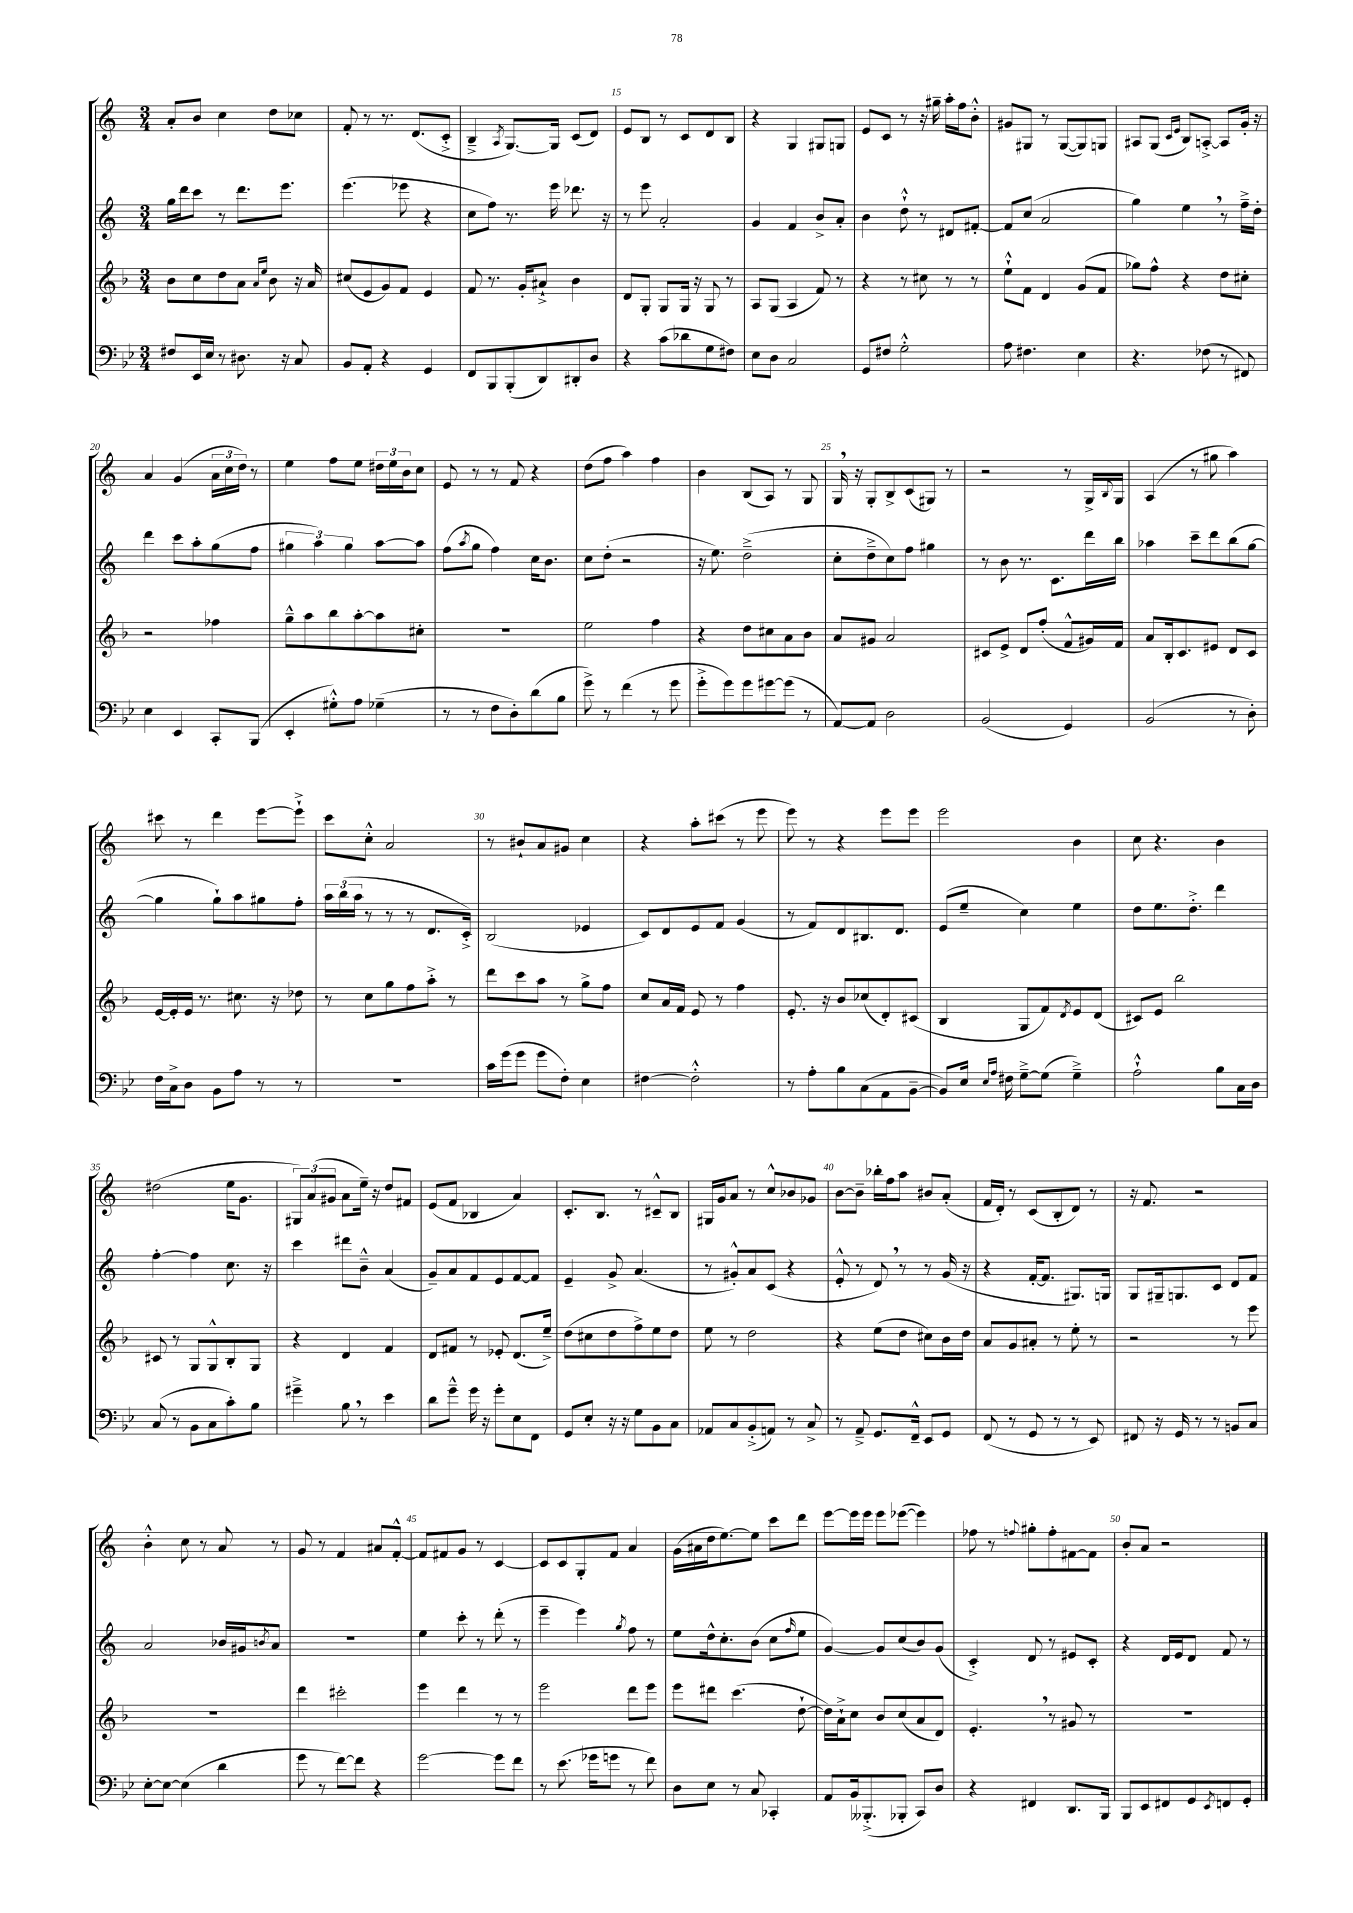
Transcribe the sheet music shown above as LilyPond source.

<<
\new StaffGroup <<
\new Staff = "s0" {
    \clef treble \key c \major \numericTimeSignature \time 3/4
    a'8-. b'8 c''4 d''8 ces''8 |
    f'8-. r8 r8. d'8.( c'8-.-> |
    b4---> \acciaccatura { a8 } g8.~) g16 c'8( d'8) |
    e'8 b8 r8 c'8 d'8 b8 |
    r4 g4 gis8 g8 |
    e'8 c'8 r8 r16 gis''16-- a''16-. f''16 b'8-.-^ |
    gis'8 gis8 r8 gis8~( gis8) g8 |
    ais8 g8( \grace { c'16 e'16 } b8) a8~-.-> a8 g'16-. r16 |
    a'4 g'4( \tuplet 3/2 { a'16 c''16 d''16) } r8 |
    e''4 f''8 e''8 \tuplet 3/2 { dis''16 e''16 b'16 } c''8 |
    e'8 r8 r8 f'8 r4 |
    d''8( f''8 a''4) f''4 |
    b'4 b8( a8) r8 g8 |
    g16 \breathe r16 g8-. b8-> c'8( gis8) r8 |
    r2 r8 g16-> \appoggiatura { b8 } g16 |
    a4( r8 gis''8 a''4) |
    cis'''8 r8 d'''4 e'''8~ e'''8-!-> |
    c'''8 c''8-.-^ a'2 |
    r8 bis'8-! a'8 gis'8 c''4 |
    r4 a''8-. cis'''8( r8 e'''8 |
    e'''8) r8 r4 e'''8 e'''8 |
    e'''2 b'4 |
    c''8 r4. b'4 |
    dis''2( e''16 g'8. |
    \tuplet 3/2 { gis8) a'8( gis'8 } a'8 e''16--) r16 d''8 fis'8 |
    e'8( f'8 bes4 a'4) |
    c'8.-. b8. r8 cis'8---^ b8 |
    gis16 g'16 a'8 r8 c''8-^ bes'8 ges'8 |
    b'8~ b'8-- bes''16-. f''16 a''8 bis'8 a'8-.( |
    f'16 d'16-.) r8 c'8( b8-. d'8) r8 |
    r16 f'8. r2 |
    b'4-.-^ c''8 r8 a'8 r8 |
    g'8 r8 f'4 ais'8 f'8~-.-^ |
    f'8 fis'8 g'8 r8 c'4~ |
    c'8 c'8 g8-. f'8 a'4 |
    g'16( ais'16 d''16 e''8.~) e''8 c'''8 d'''8 |
    e'''8~ e'''16 e'''16 e'''8 ees'''8~( ees'''4) |
    fes''8 r8 \appoggiatura { f''8 } gis''8-. f''8-. fis'8~ fis'8 |
    b'8-. a'8 r2 \bar "|." |
}
\new Staff = "s1" {
    \clef treble \key c \major \numericTimeSignature \time 3/4
    g''16 d'''16 c'''8 r8 d'''8. e'''8. |
    e'''4.( ees'''8 r4 |
    c''8 f''8) r8. e'''16 des'''8. r16 |
    r8 e'''8 a'2-. |
    g'4 f'4 b'8-> a'8-. |
    b'4 d''8-!-^ r8 dis'8 fis'8~-. |
    fis'8 c''8( a'2 |
    g''4) e''4 \breathe r8 f''16---> d''16-. |
    d'''4 c'''8 a''8-. g''8( f''8 |
    \tuplet 3/2 { gis''4 a''4) gis''4 } a''8~ a''8 |
    f''8( \acciaccatura { a''8 } g''8 f''4) c''16 b'8. |
    c''8 d''8-.( r2 |
    r16 e''8.) d''2--->( |
    c''8-. d''8---> c''8) f''8 gis''4 |
    r8 b'8 r8. c'8. d'''16 b''16 |
    aes''4 c'''8-- d'''8 b''8( g''8~ |
    g''4 g''8-!) a''8 gis''8 f''8-. |
    \tuplet 3/2 { a''16 b''16( a''16 } r8 r8 r8 d'8. c'16-.->) |
    b2( ees'4 |
    c'8) d'8 e'8 f'8 g'4( |
    r8 f'8) d'8 bis8. d'8. |
    e'8( e''8-- c''4) e''4 |
    d''8 e''8. d''8.-.-> d'''4 |
    f''4~-. f''4 c''8. r16 |
    c'''4 dis'''8 b'8---^ a'4( |
    g'8--) a'8 f'8 e'8 f'8~ f'8 |
    e'4-- g'8-> a'4.( |
    r8 gis'8-.-^) a'8 c'8( r4 |
    e'8-.-^ r8 d'8) \breathe r8 r8 g'16( r16 |
    r4 f'16~-. f'8. gis8.) g16 |
    g8 gis16-- g8. c'8 d'8 f'8 |
    a'2 bes'16 gis'16 \acciaccatura { b'8 } a'8 |
    R2. |
    e''4 c'''8-. r8 d'''8-.( r8 |
    e'''4-- e'''4) \acciaccatura { g''8 } f''8 r8 |
    e''8 d''16-^ c''8.-. b'8( c''8 \grace { f''16 } e''8 |
    g'4~) g'8 c''8( b'8) g'8( |
    c'4-.->) d'8 r8 eis'8 c'8-. |
    r4 d'16 e'16 d'8 f'8 r8 \bar "|." |
}
\new Staff = "s2" {
    \clef treble \key f \major \numericTimeSignature \time 3/4
    bes'8 c''8 d''8 a'8 \grace { a'16 e''16 } bes'8 r16 a'16 |
    cis''8( e'8 g'8) f'8 e'4 |
    f'8 r8. g'16-. ais'8-!-> bes'4 |
    d'8 g8-. g8 g16 r16 g8 r8 |
    a8 g8( a4 f'8) r8 |
    r4 r8 cis''8 r8 r8 |
    e''8-!-^ f'8 d'4 g'8( f'8 |
    ges''8) f''8-^ r4 d''8 cis''8-. |
    r2 fes''4 |
    g''8---^ a''8 bes''8 a''8~-. a''8 cis''8-. |
    R2. |
    e''2 f''4 |
    r4 d''8 cis''8 a'8 bes'8 |
    a'8 gis'8 a'2 |
    cis'8 e'8-> d'8 f''8-.( f'8-^ gis'16) f'16 |
    a'8 bes16-. c'8. eis'8 d'8 c'8 |
    e'16~ e'16-. e'16 r8. cis''8. r16 des''8 |
    r8 c''8 g''8 f''8 a''8-.-> r8 |
    d'''8 c'''8 a''8 r8 g''8-> f''8 |
    c''8 a'16 f'16 e'8 r8 f''4 |
    e'8.-. r16 bes'8 ces''8( d'8-.) cis'8( |
    bes4 g8 f'8) \acciaccatura { d'8 } e'8 d'8( |
    cis'8) e'8 bes''2 |
    cis'8 r8 g8 g8-^ bes8-. g8 |
    r4 d'4 f'4 |
    d'8 fis'8 r8 ees'8-. d'8.( e''16--->) |
    d''8( cis''8 d''8 f''8->) e''8 d''8 |
    e''8 r8 d''2 |
    r4 e''8( d''8 cis''8) bes'16 d''16 |
    a'8 g'8 ais'8-. r8 e''8-. r8 |
    r2 r8 e'''8 |
    R2. |
    d'''4 cis'''2-. |
    e'''4 d'''4 r8 r8 |
    e'''2 d'''8 e'''8 |
    e'''8 dis'''8 c'''4.( d''8~-! |
    d''16) a'16-!-> c''8 bes'8 c''8( a'8 d'8) |
    e'4.-. \breathe r8 gis'8 r8 |
    R2. \bar "|." |
}
\new Staff = "s3" {
    \clef bass \key bes \major \numericTimeSignature \time 3/4
    fis8 ees,16 ees16 r8 dis8. r16 c8 |
    bes,8 a,8-. r4 g,4 |
    f,8 bes,,8 bes,,8-.( d,8) dis,8-. d8 |
    r4 c'8( des'8 g8 fis8) |
    ees8 d8 c2 |
    g,8 fis8 g2-.-^ |
    a8 fis4. ees4 |
    r4. fes8( r8 fis,8) |
    ees4 ees,4 c,8-. bes,,8( |
    ees,4-. gis8-.-^) a8 ges4--( |
    r8 r8 f8 d8-.) d'8( bes8 |
    g'8->) r8 f'4( r8 g'8 |
    g'8-.-> g'8) g'8 gis'8~ gis'8( r8 |
    a,8~) a,8 d2 |
    bes,2( g,4) |
    bes,2( r8 d8-.) |
    f16 c16-> d8 bes,8 a8 r8 r8 |
    R2. |
    c'16 g'16( g'8 g'8 f8-.) ees4 |
    fis4~ fis2-.-^ |
    r8 a8-. bes8 c8( a,8 bes,8~-- |
    bes,8) ees16 \grace { ees16 a16 } fis16 g8~---> g8( g4--->) |
    a2-!-^ bes8 c16 d16 |
    c8( r8 bes,8 c8 c'8-.) bes8 |
    gis'4---> bes8 \breathe r8 ees'4 |
    d'8 g'8---^ g'16 r16 g'8-. ees8 f,8 |
    g,8 ees8-. r16 r16 g8 bes,8 c8 |
    aes,8 c8 bes,8-.->( a,8) r8 c8-> |
    r8 a,8---> g,8. f,16---^ ees,8 g,8 |
    f,8( r8 g,8 r8 r8 ees,8) |
    fis,8 r16 g,16 r8 r8 b,8 c8 |
    ees8~-. ees8~ ees4( d'4 |
    g'8 r8 f'8~) f'8 r4 |
    g'2~ g'8 f'8 |
    r8 ees'8.( ges'16 g'8 r8 f'8) |
    d8 ees8 r8 c8 ces,4-. |
    a,8 bes,16 beses,,8.-.->( bes,,8-. c,8) d8 |
    r4 fis,4 d,8. bes,,16 |
    bes,,8 ees,8 fis,8 g,8 \acciaccatura { ees,8 } f,8 g,8-. \bar "|." |
}
>>
>>
\layout { \context { \Score currentBarNumber = #12 \override BarNumber.break-visibility = ##(#f #t #t) barNumberVisibility = #(every-nth-bar-number-visible 5) } }
